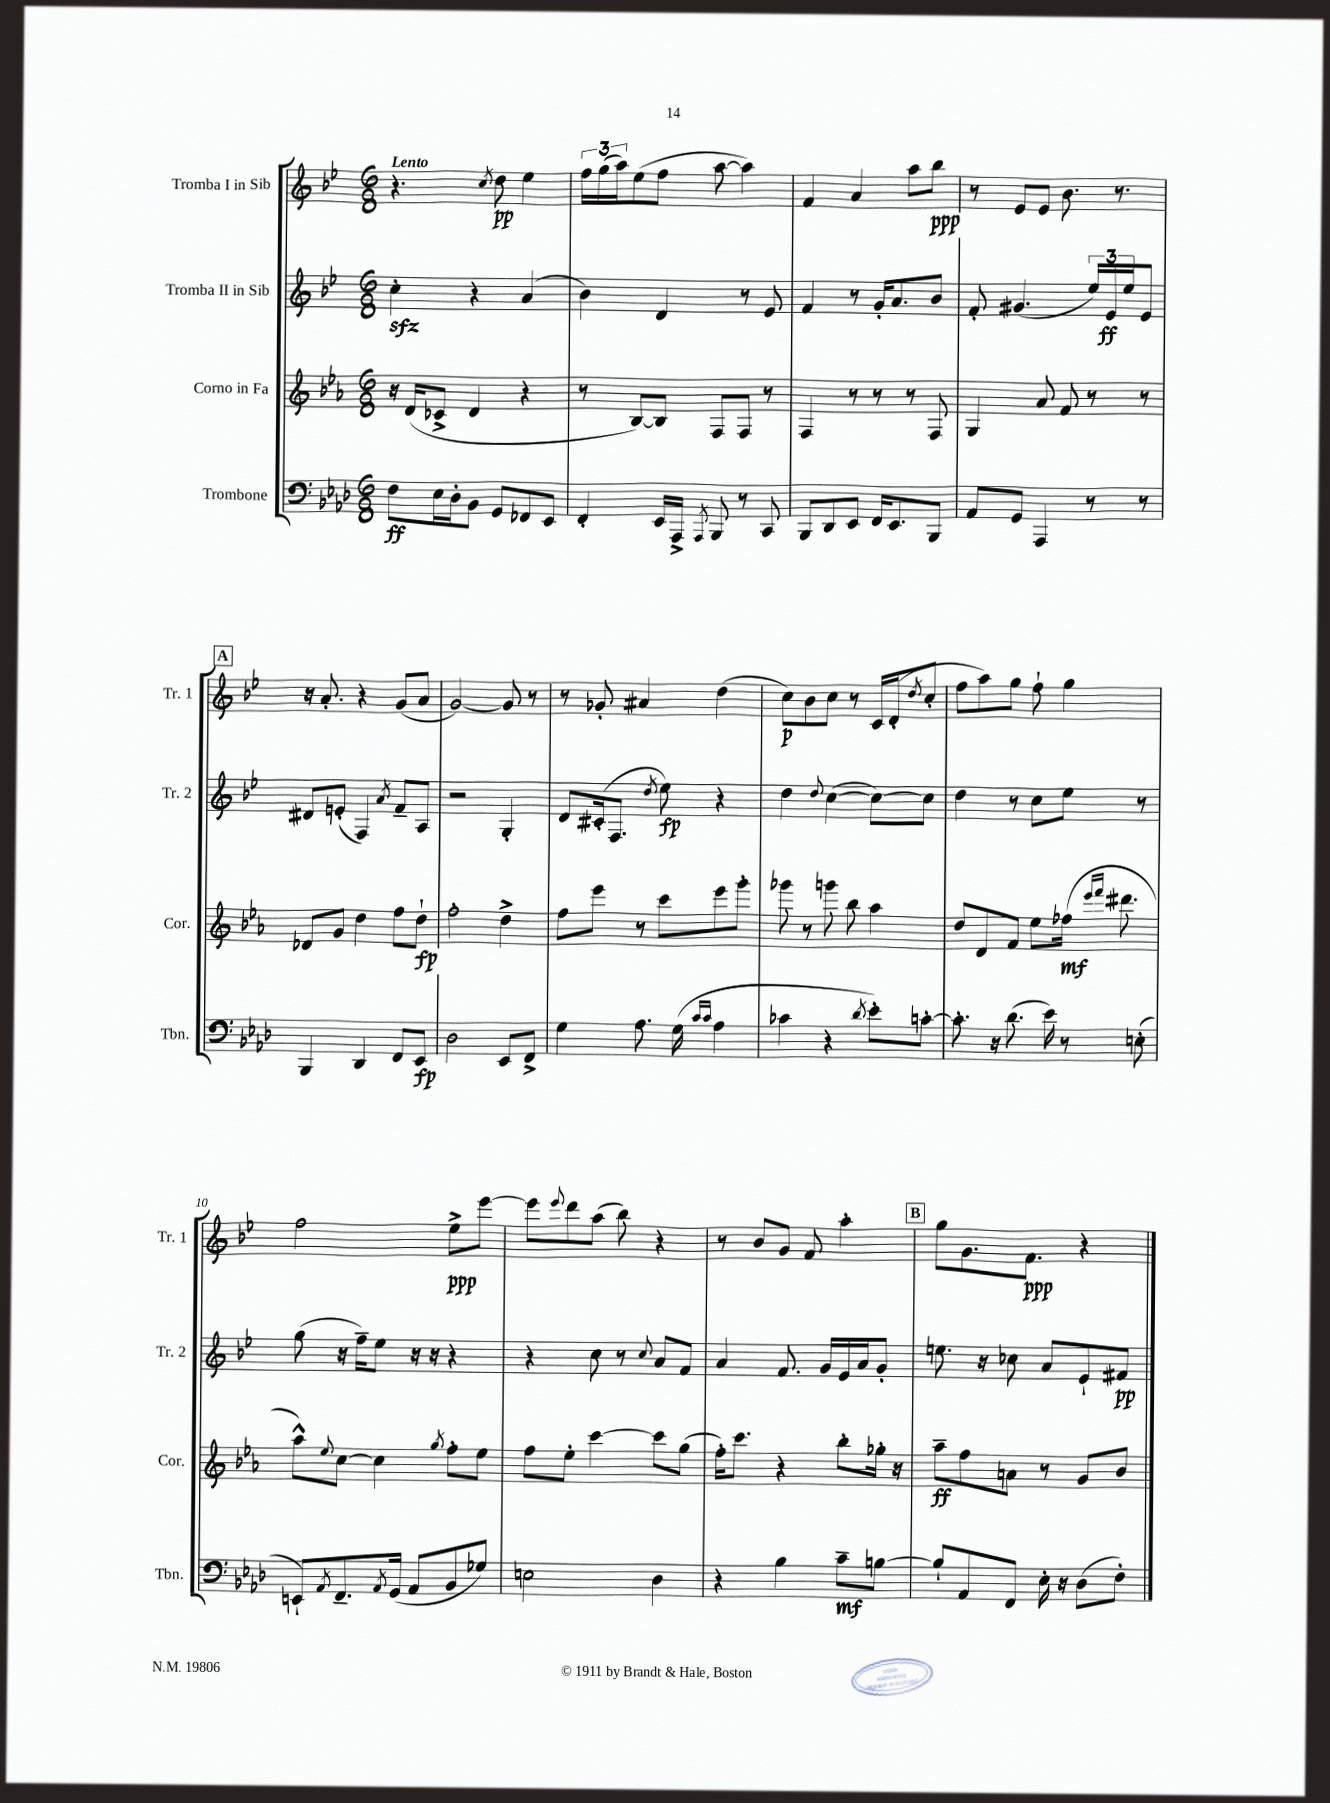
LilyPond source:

<<
\new StaffGroup <<
\new Staff = "s0" \with { instrumentName = "Tromba I in Sib" shortInstrumentName = "Tr. 1" } {
    \clef treble \key bes \major \numericTimeSignature \time 6/8 \tempo "Lento"
    r4. \acciaccatura { c''8 } d''8\pp ees''4 |
    \tuplet 3/2 { f''16 g''16( a''16) } ees''8( f''8 a''8~ a''4) |
    f'4 a'4 a''8 bes''8\ppp |
    r8 ees'8 ees'8 bes'8. r8. |
    \mark \markup { \box "A" } r16 a'8.-. r4 g'8( a'8 |
    g'2~) g'8 r8 |
    r8 ges'8-. ais'4 d''4( |
    c''8\p) bes'8 c''8 r8 c'16 d'16-.( \acciaccatura { d''8 } c''8-. |
    f''8 a''8) g''8 f''8-! g''4 |
    f''2 ees''8->\ppp ees'''8~ |
    ees'''8 \appoggiatura { ees'''8 } d'''8 a''8( bes''8) r4 |
    r8 bes'8 g'8 f'8 a''4-. |
    \mark \markup { \box "B" } g''8 g'8. f'8.\ppp r4 \bar "|." |
}
\new Staff = "s1" \with { instrumentName = "Tromba II in Sib" shortInstrumentName = "Tr. 2" } {
    \clef treble \key bes \major \numericTimeSignature \time 6/8
    c''4-.\sfz r4 a'4( |
    bes'4) d'4 r8 ees'8 |
    f'4 r8 g'16-. a'8. bes'8 |
    f'8-. gis'4.( \tuplet 3/2 { ees''16) ees'16\ff ees''16 } ees'8 |
    \mark \markup { \box "A" } dis'8 e'8-.( f4) \acciaccatura { a'8 } f'8-- a8 |
    r2 g4-. |
    d'8 cis'16-.( f8. \acciaccatura { d''8 } ees''8\fp) r4 |
    d''4 \appoggiatura { d''8 } c''4~( c''8~) c''8 |
    d''4 r8 c''8 ees''8 r8 |
    g''8( r16 f''16--) ees''8 r16 r16 r4 |
    r4 c''8 r8 \appoggiatura { c''8 } a'8 f'8 |
    a'4 f'8. g'16 ees'16 a'16 g'8-. |
    \mark \markup { \box "B" } e''8. r16 ces''8 a'8 ees'8-! fis'8\pp \bar "|." |
}
\new Staff = "s2" \with { instrumentName = "Corno in Fa" shortInstrumentName = "Cor." } {
    \clef treble \key ees \major \numericTimeSignature \time 6/8
    r16 d'16( ces'8-> d'4 r4 |
    r8 bes8~) bes8 f8 f8 r8 |
    f4 r8 r8 r8 f8 |
    g4 aes'8 f'8 r8 r8 |
    \mark \markup { \box "A" } des'8 g'8 d''4 f''8 d''8-!\fp |
    f''2-. d''4-> |
    f''8 ees'''8 r8 c'''8 ees'''8 g'''8-. |
    ges'''8 r8 g'''8 bes''8 aes''4 |
    d''8 d'8 f'8 ees''8 fes''16\mf( \grace { ees'''16 f'''16 } dis'''8. |
    aes''8-^) \appoggiatura { ees''8 } c''8~ c''4 \acciaccatura { g''8 } f''8-. ees''8 |
    f''8 ees''8-. c'''4~ c'''8 g''8( |
    f''16-.) c'''8. r4 bes''8-. ges''16-. r16 |
    \mark \markup { \box "B" } aes''8--\ff f''8 a'8 r8 g'8 bes'8 \bar "|." |
}
\new Staff = "s3" \with { instrumentName = "Trombone" shortInstrumentName = "Tbn." } {
    \clef bass \key aes \major \numericTimeSignature \time 6/8
    f8\ff ees16 des16-. bes,8 g,8 fes,8 ees,8 |
    f,4-. ees,16 aes,,16-> \acciaccatura { aes,,8 } bes,,8 r8 c,8 |
    bes,,8 des,8 ees,8 f,16 ees,8. bes,,8 |
    aes,8 g,8 aes,,4 r8 r8 |
    \mark \markup { \box "A" } bes,,4 des,4 f,8 ees,8\fp |
    des2 ees,8 f,8-> |
    g4 aes8. g16( \grace { c'16 c'16 } aes4 |
    ces'4 r4 \acciaccatura { des'8 } ees'8-.) c'8~-. |
    c'8.-. r16 des'8.( ees'16) r8 e8-.( |
    e,8-!) \acciaccatura { aes,8 } f,8.-- \acciaccatura { aes,8 } g,16( aes,8 bes,8 ges8) |
    e2 des4 |
    r4 bes4 c'8--\mf b8~ |
    \mark \markup { \box "B" } b8-! aes,8 f,8 ees16-. r16 des8( f8-.) \bar "|." |
}
>>
>>
